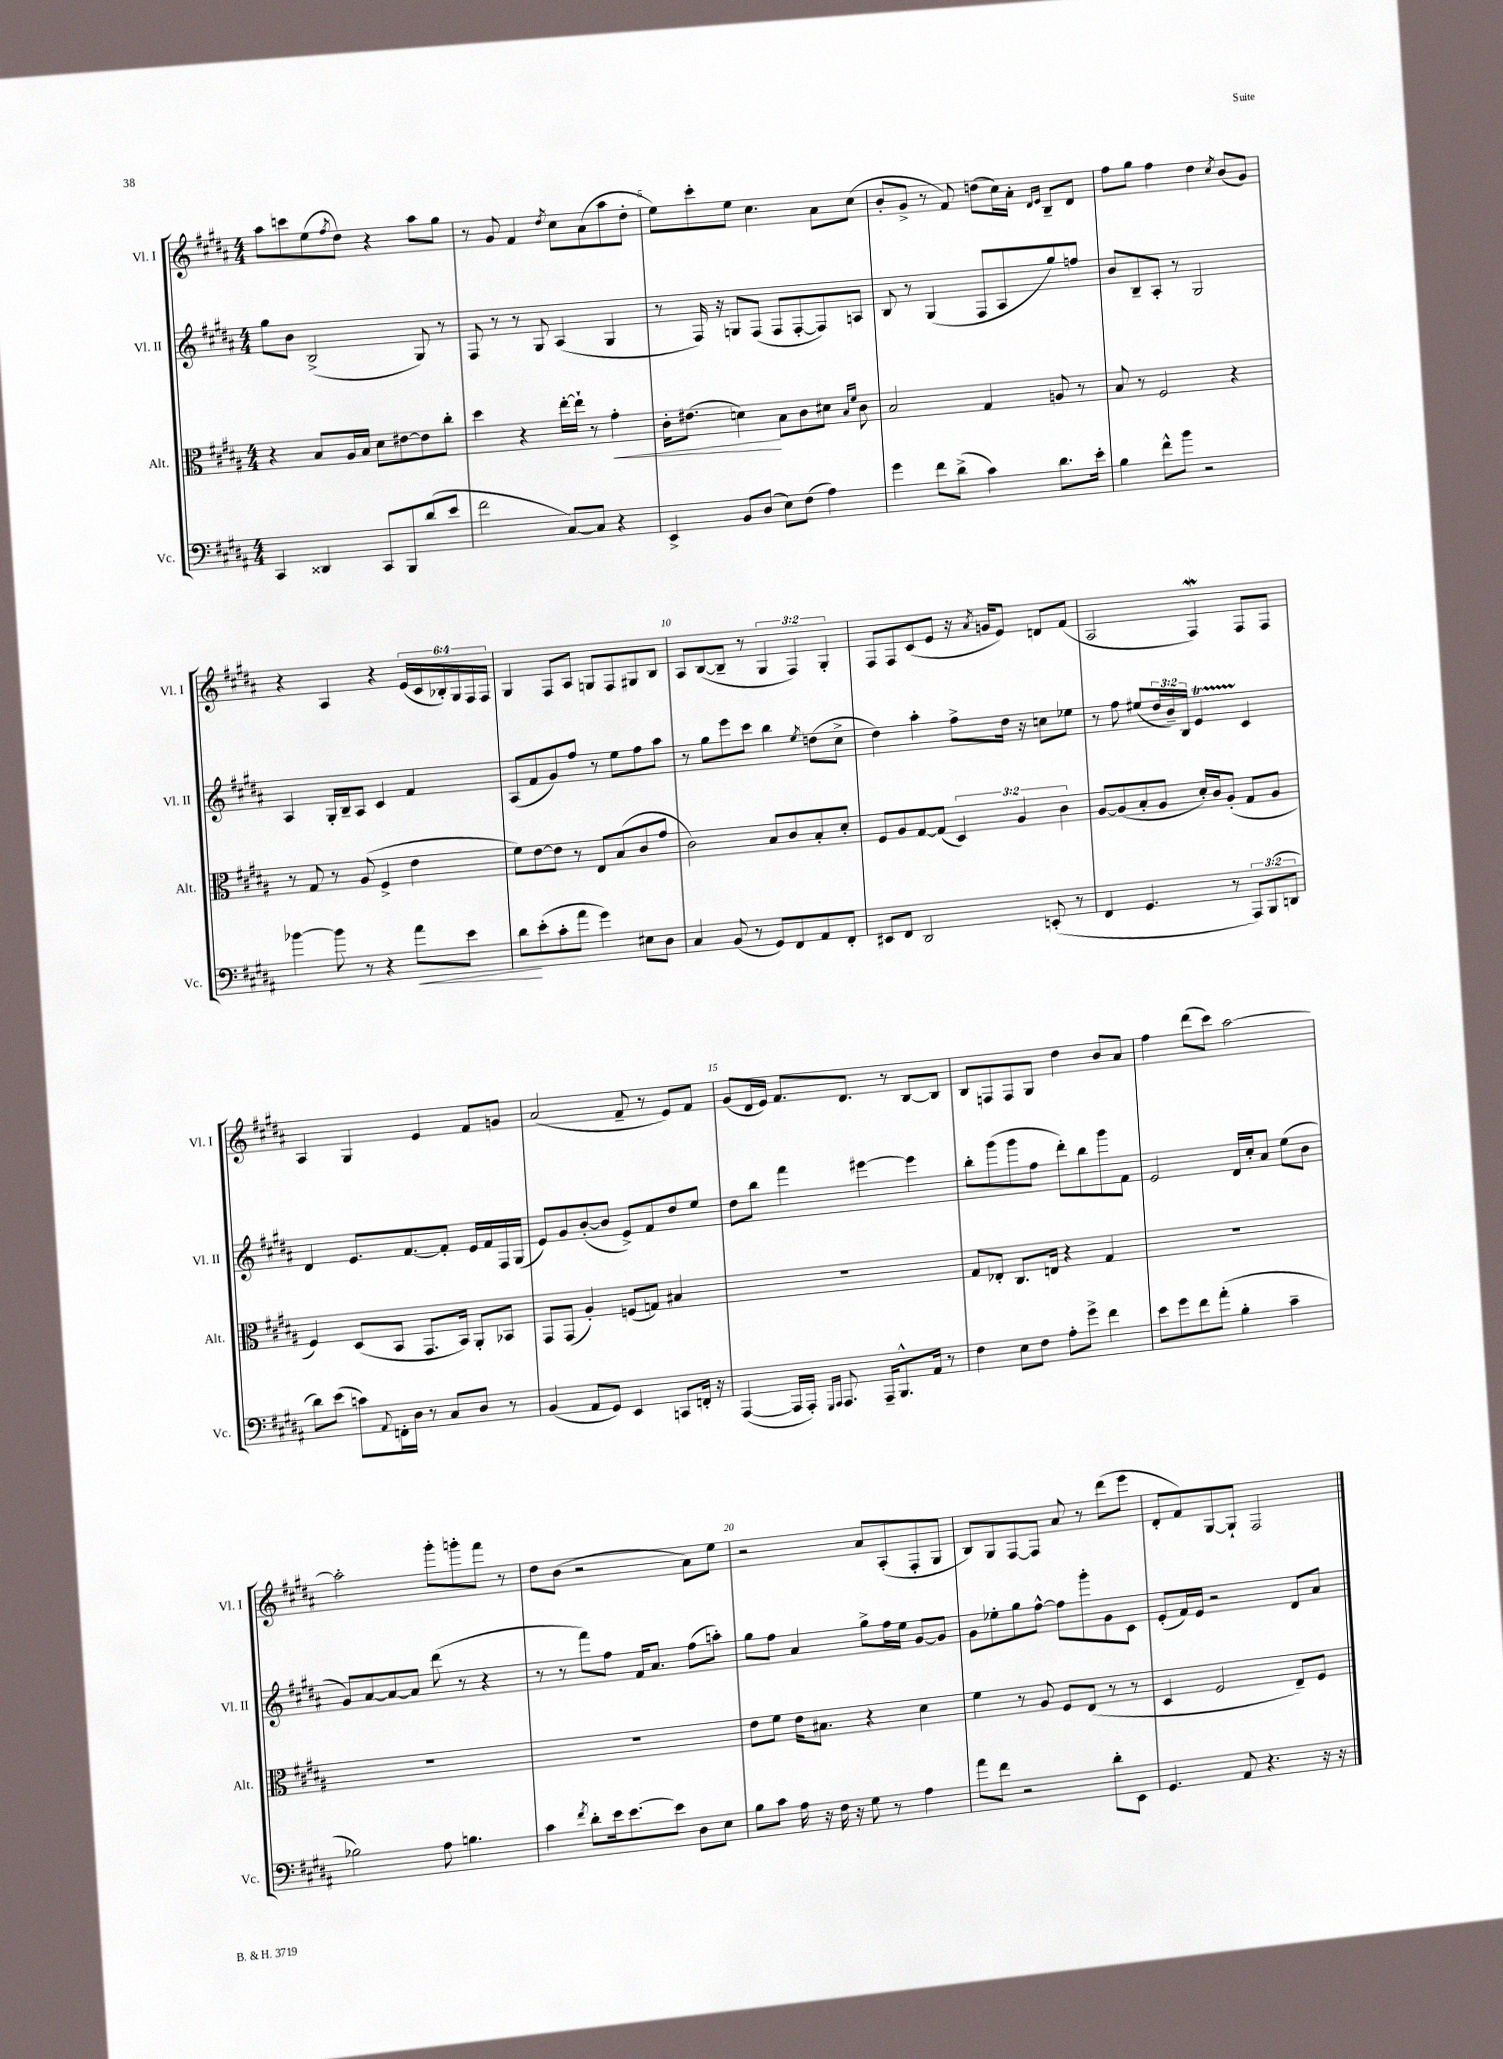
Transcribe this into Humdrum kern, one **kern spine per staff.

**kern	**kern	**kern	**kern
*staff4	*staff3	*staff2	*staff1
*clefF4	*clefC3	*clefG2	*clefG2
*k[f#c#g#d#a#]	*k[f#c#g#d#a#]	*k[f#c#g#d#a#]	*k[f#c#g#d#a#]
*M4/4	*M4/4	*M4/4	*M4/4
4CC#	4r	8gg#	8aa#
.	.	8b	8ccc
4DD##	8B	(2B^	(8ee
.	.	.	8qff#
.	16A#	.	8dd#)
.	16B	.	.
8CC#	8d#	.	4r
8BBB	[8e#	.	.
(8d#	8e#]	8G#)	8aa#
8e	8cc#'	8r	8gg#
=	=	=	=
2f#	4dd#	8F#	8r
.	.	8r	8g#
.	4r	8r	4f#
.	.	8G#	.
.	.	.	8qdd#
[8C#)	[16ee'	(4A#	8cc#
.	16ee`]	.	.
8C#]	8r	.	(8a#
4r	4g#'	4G#	8aa#
.	.	.	8dd#'
=	=	=	=
4EE^	16c#'	8r	8ee)
.	(8.e#	.	.
.	.	16F#)	8ccc#'
.	.	16r	.
8BB	4d)	8G	8ee
(8D#	.	(8F#	4.cc#
8E)	8B	8F#	.
(8F#	8c#	[8F#'	.
4A#)	8d#	8F#])	8a#
.	16qqB	.	.
.	16qqf#	.	.
.	8c#	8A	(8cc#
=	=	=	=
4g#	2B	8B	8b'
.	.	8r	8g#^
8f#	.	(4G#	8r
(8d#^	.	.	8f#)
4c#)	4G#	8F#	(8dd
.	.	8A#	16cc#)
.	.	.	16a#'
.	.	.	16qqd#
.	.	.	16qqe
8.d#	8A	8gg#)	8B~
.	8r	8ff	8d#
16e'	.	.	.
=	=	=	=
4B	8B	8b	8ff#
.	8r	8B~	8gg#
8f#^^	2F#	8A#'	4ff#
8b	.	8r	.
2r	.	2G#	4dd#
.	.	.	8qcc#
.	4r	.	(8b
.	.	.	8g#)
=	=	=	=
[4b-	8r	4A#	4r
.	8G#	.	.
8b-]	8r	16G#'	4A#
.	.	16B~	.
8r	(8A#	8A#	.
4r	4F#^	4c#	4r
8a#	4e	4f#	(24e
.	.	.	24c#
.	.	.	24B-')
8e	.	.	24G#
.	.	.	24F#
.	.	.	24F#
=	=	=	=
8d#	8f#)	(8A#	4G#
(8e'	[8e	8f#	.
8c#'	8e]	8g#)	8F#
8a#	8r	8ff#	8A#
4g#)	8E	8r	8G
.	(8B	8ee	8F#
8E#	8c#	8ff#	8G#
8D#	8g#	8aa#	8B
=	=	=	=
4C#	2c#)	8r	8A#
.	.	8gg#	([8B
(8BB	.	8eee	8B~]
8r	.	8ccc#	8r
8GG#)	8B	4bb	6G#
8FF#	8c#	.	.
.	.	.	6F#)
.	.	8qee	.
8AA#	8B'	(8dd	.
.	.	.	6G#'
8FF#'	8d#'	8cc#^	.
=	=	=	=
8EE#	8F#	4dd#)	8F#
8FF#	8A#	.	8F#
2DD#	[8G#	4aa#'	(8c#
.	(8G#]	.	8e
.	6D#)	8ff#^	16r
.	.	.	8qa#
.	.	.	16g
.	.	16dd#	8e)
.	6A#	.	.
.	.	16r	.
(8EE'	.	8cc	8d
.	6c#	.	.
8r	.	8ee-	(8f#
=	=	=	=
4FF#	[8A#	8r	2A#
.	(8A#]	8ff#	.
4.GG#	8B'	(8ee#	.
.	8A#	24dd#	.
.	.	24b~)	.
.	.	24B	.
.	16d#')	4e	4F#)
.	16c#	.	.
8r	(8A#'	.	.
12AAA#)	8G#	4c#	8F#
(12BBB	.	.	.
.	8A#	.	8F#
12DD	.	.	.
=	=	=	=
8d#)	4F#)	4d#	4A#
(8e	.	.	.
8c)	(8D#	8.e	4G#
8qqAA#	.	.	.
16FF'	8BB	.	.
16D#	.	[8.f#	.
8r	8.GG#	.	4e
8C#	.	8f#']	.
.	16BB)	.	.
8D#	8AA#'	16e	8f#
.	.	16f#	.
8r	8BB-	16F#	8g
.	.	(16G#	.
=	=	=	=
(4BB	8GG#	8e)	(2a#
.	(8GG#	8g#	.
8AA#	4A#')	([8b'	.
8GG#)	.	8b]	.
4EE	(8F	8e^)	8f#~
.	8G)	8f#	8r
8CC	4B#	8dd#	8e)
16FF'	.	8ee	8f#
16r	.	.	.
=	=	=	=
([4AAA#	1r	8dd#	(8g#
.	.	8bb	16d#
.	.	.	16e)
16AAA#]	.	4fff#	8.f#
16AAA#')	.	.	.
16qqGGG#	.	.	.
16qqAAA#	.	.	.
8.AAA#	.	.	.
.	.	.	8.d#
.	.	[4eee#	.
16AAA#~	.	.	.
8.BBB^^	.	.	8r
.	.	4eee#]	[8B
16AA#	.	.	.
8r	.	.	8B]
=	=	=	=
4F#	8G#	8bb'	8B
.	8E-'	(8ggg#	8F
8E	8.C#	8ggg#	8F
8F#	.	8ff#	8G#
.	16E	.	.
8A#'	4r	8ddd#')	4dd#
8g#^	.	8bb	.
4f#	4G#	8ggg#	8b
.	.	8f#	8a#
=	=	=	=
8e	1r	2e	4ff#
8g#	.	.	.
8f#	.	.	(8ddd#
(8a#'	.	.	8ccc#)
4B'	.	16d#	[2aa#
.	.	16cc#'	.
.	.	8a#	.
4c#~	.	(8ee	.
.	.	8b	.
=	=	=	=
2B-)	1r	8g#)	2aa#']
.	.	[8a#	.
.	.	8a#_	.
.	.	8a#]	.
8A#	.	(8ddd#	8ggg#'
4.B	.	8r	8ggg'
.	.	4r	8fff#
.	.	.	8r
=	=	=	=
4c#	1r	8r	8dd#
.	.	8r	(8b
8qf#	.	.	.
8d#'	.	8fff#)	2r
16e	.	8ff#	.
[8.e	.	.	.
.	.	16f#	.
.	.	8.a#	.
8e]	.	.	.
8D#	.	(8ff#	8a#)
8E	.	8aa')	8ee
=	=	=	=
8B	8e	8gg#	2r
8c#	8f#	8ff#	.
16A#	16e	4a#	.
16r	8.B#	.	.
16F#	.	.	.
16r	.	.	.
8G#	4r	8gg#^	8a#
8r	.	16ff#	(8A#'
.	.	16ee	.
4A#	4d#	[8g#	8F#'
.	.	8g#]	8G#
=	=	=	=
8a#	4f#	8g#	8B)
8f#	.	8ee-'	8G#
2r	8r	8gg#	[8F#
.	8A#	[8ff#^^	8F#]
.	8F#	8ff#]	8a#
.	(8E	8ggg#'	8r
8d#'	8r	8g#	(8ddd#
8EE	8r	8c#	8eee
=	=	=	=
4.GG#	4D#	(8e'	8d#'
.	.	16f#)	8f#)
.	.	16e	.
.	2F#	2r	[8G#
8AA#	.	.	8G#`]
4.r	.	.	2F#
.	8E~)	8d#	.
16r	8F#	8a#	.
16r	.	.	.
==	==	==	==
*-	*-	*-	*-
